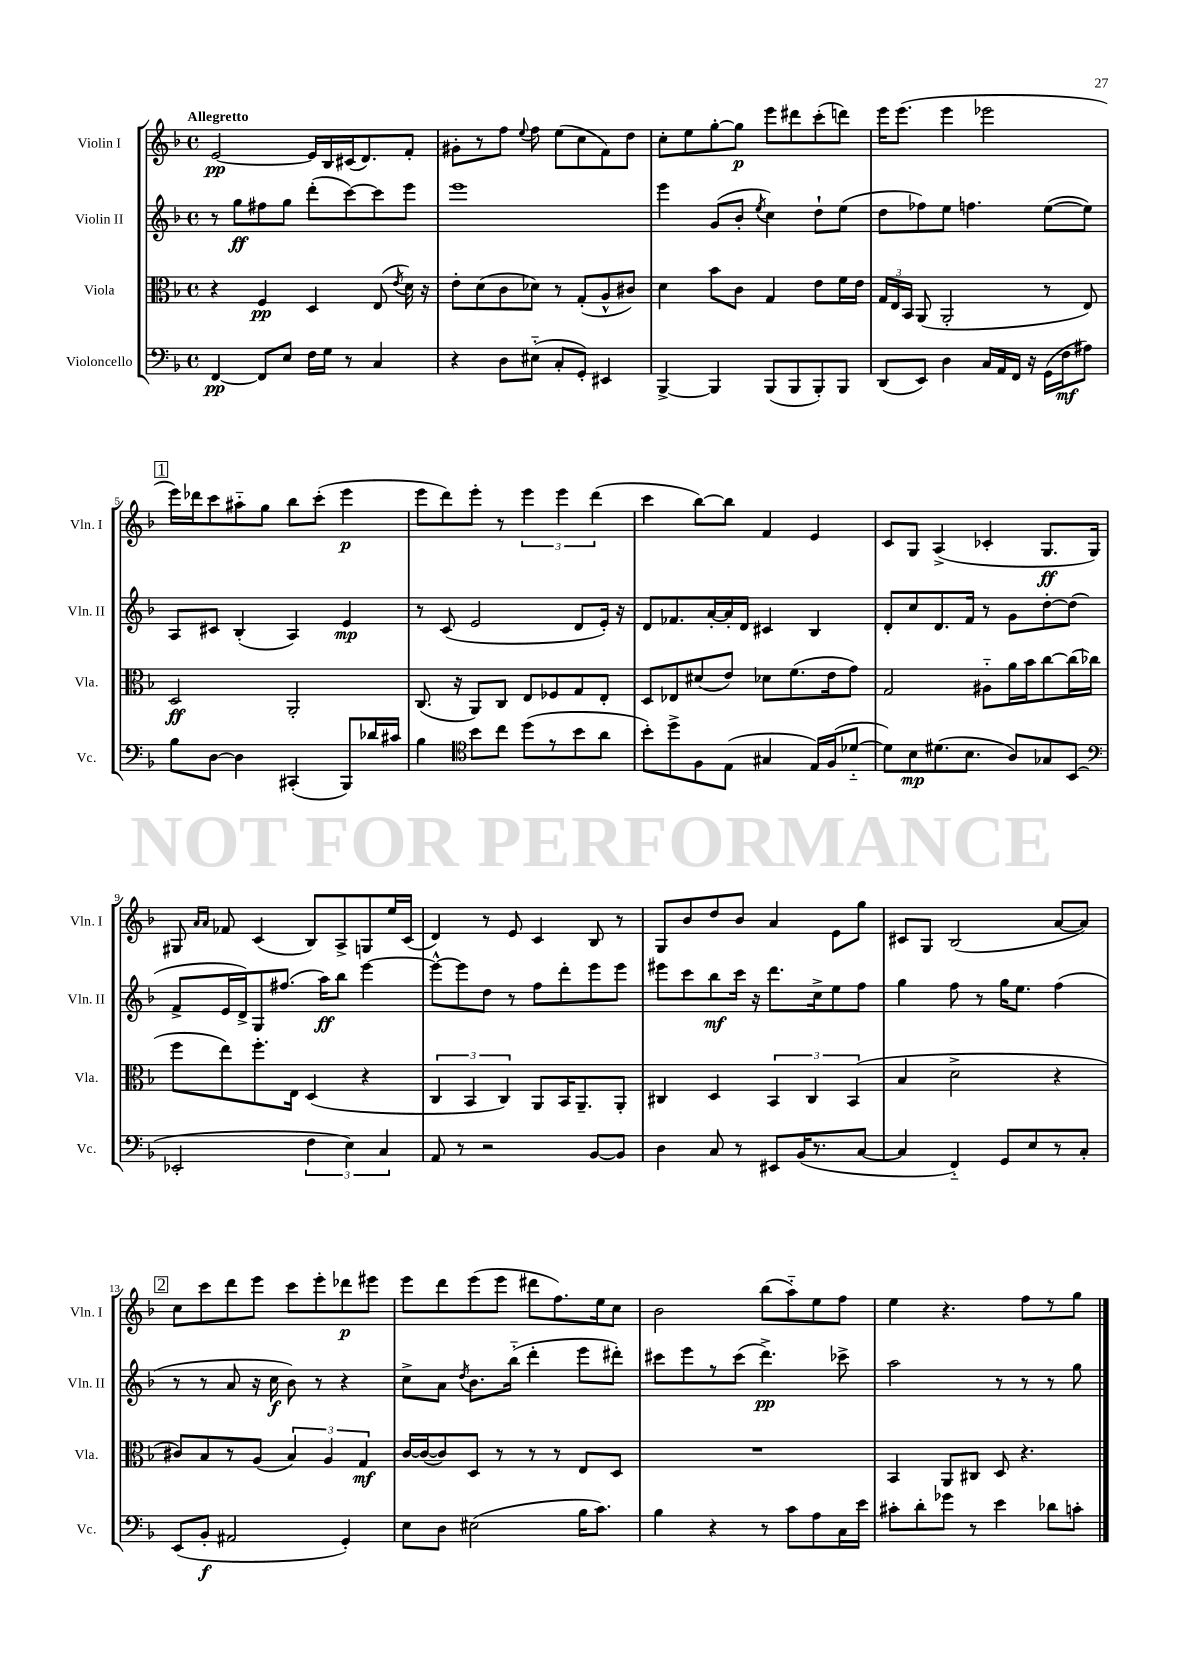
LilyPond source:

<<
\new StaffGroup <<
\new Staff = "s0" \with { instrumentName = "Violin I" shortInstrumentName = "Vln. I" } {
    \clef treble \key f \major \defaultTimeSignature \time 4/4 \tempo "Allegretto"
    \autoBeamOff e'2~\pp e'16[ bes16 cis'16( d'8.) f'8]-. |
    gis'8[-. r8 f''8] \appoggiatura { e''8 } f''8 e''8[( c''8 f'8) d''8] |
    c''8[-. e''8 g''8~-. g''8]\p e'''8[ dis'''8 c'''8-.( d'''8]) |
    e'''16[ e'''8.]( e'''4 ees'''2 |
    \mark \markup { \box "1" } e'''16[) des'''16 c'''8 ais''8-_ g''8] bes''8[ c'''8]-.( e'''4\p |
    e'''8[ d'''8) e'''8]-. r8 \tuplet 3/2 { e'''4 e'''4 d'''4( } |
    c'''4 bes''8[~) bes''8] f'4 e'4 |
    c'8[ g8] a4->( ces'4-. g8.[\ff g16]) |
    gis8 \grace { a'16[ a'16] } fes'8 c'4( bes8[) a8-> g8 e''16 c'16]( |
    d'4) r8 e'8 c'4 bes8 r8 |
    g8[ bes'8 d''8 bes'8] a'4 e'8[ g''8] |
    cis'8[ g8] bes2( a'8[~ a'8]) |
    \mark \markup { \box "2" } c''8[ c'''8 d'''8 e'''8] c'''8[ e'''8-. des'''8\p eis'''8] |
    e'''8[ d'''8 e'''8( e'''8] dis'''8[ f''8.) e''16 c''8] |
    bes'2 bes''8[( a''8-_) e''8 f''8] |
    e''4 r4. f''8[ r8 g''8] \bar "|." |
}
\new Staff = "s1" \with { instrumentName = "Violin II" shortInstrumentName = "Vln. II" } {
    \clef treble \key f \major \defaultTimeSignature \time 4/4
    \autoBeamOff r8 g''8[\ff fis''8 g''8] d'''8[-.( c'''8~) c'''8 e'''8] |
    e'''1 |
    e'''4 g'8[( bes'8]-. \acciaccatura { e''8 } c''4) d''8[-! e''8]( |
    d''8[ fes''8) e''8] f''4. e''8[~( e''8]) |
    \mark \markup { \box "1" } a8[ cis'8] bes4-.( a4) e'4\mp |
    r8 c'8( e'2 d'8[ e'16]-.) r16 |
    d'8[ fes'8. a'16~-. a'16-. d'16] cis'4 bes4 |
    d'8[-. c''8 d'8. f'16] r8 g'8[ d''8~-. d''8]( |
    f'8[-> e'16 d'16->) g8 fis''8.]( a''16[\ff) bes''8] e'''4~ |
    e'''8[~-^ e'''8 d''8] r8 f''8[ d'''8-. e'''8 e'''8] |
    eis'''8[ c'''8 bes''8\mf c'''16] r16 d'''8.[ c''16-> e''8 f''8] |
    g''4 f''8 r8 g''16[ e''8.] f''4( |
    \mark \markup { \box "2" } r8 r8 a'8 r16 c''16\f bes'8) r8 r4 |
    c''8[-> a'8] \acciaccatura { d''8 } bes'8.[ bes''16]-_( d'''4-. e'''8[ dis'''8]-.) |
    cis'''8[ e'''8 r8 cis'''8]( d'''4.->\pp) ces'''8-> |
    a''2 r8 r8 r8 g''8 \bar "|." |
}
\new Staff = "s2" \with { instrumentName = "Viola" shortInstrumentName = "Vla." } {
    \clef alto \key f \major \defaultTimeSignature \time 4/4
    \autoBeamOff r4 f4\pp d4 e8( \acciaccatura { e'8 } d'16) r16 |
    e'8[-. d'8( c'8 des'8]) r8 g8[-.( a8-^ cis'8]) |
    d'4 bes'8[ c'8] g4 e'8[ f'16 e'16] |
    \tuplet 3/2 { g16[ e16 bes,16] } a,8( a,2-. r8 e8) |
    \mark \markup { \box "1" } d2\ff a,2-. |
    c8.( r16 a,8[) c8] e8[ fes8 g8 e8]-. |
    d8[ ees8 dis'8( e'8]) des'8[ f'8.( e'16 g'8]) |
    g2 ais8[-_ a'16 bes'16 c''8~ c''16( ces''16] |
    f''8[ e''8) f''8.-. e16] d4( r4 |
    \tuplet 3/2 { c4 bes,4 c4) } a,8[ bes,16 a,8.-- a,8]-. |
    cis4 d4 \tuplet 3/2 { bes,4 cis4 bes,4( } |
    bes4 d'2-> r4 |
    \mark \markup { \box "2" } cis'8[) bes8 r8 a8]( \tuplet 3/2 { bes4) a4 g4\mf } |
    c'16[~ c'16~( c'8) d8] r8 r8 r8 e8[ d8] |
    R1 |
    bes,4 a,8[ cis8] d8 r4. \bar "|." |
}
\new Staff = "s3" \with { instrumentName = "Violoncello" shortInstrumentName = "Vc." } {
    \clef bass \key f \major \defaultTimeSignature \time 4/4
    \autoBeamOff f,4~\pp f,8[ e8] f16[ g16] r8 c4 |
    r4 d8[ eis8]-_( c8[-. g,8]-.) eis,4 |
    bes,,4~-> bes,,4 bes,,8[( bes,,8 bes,,8-.) bes,,8] |
    d,8[( e,8]) d4 c16[ a,16 f,16] r16 g,16[( f16\mf ais8]) |
    \mark \markup { \box "1" } bes8[ d8]~ d4 cis,4-.( bes,,8[) des'16 cis'16] |
    bes4 \clef tenor bes'8[ c''8] d''8[( r8 bes'8 a'8] |
    bes'8[-.) d''8-> f8 e8]( gis4 e16[) f16( des'8]~-_ |
    des'8[) bes8\mp dis'8.( bes8.] a8[) ges8 bes,8]( |
    \clef bass ees,2-. \tuplet 3/2 { f4 e4) c4 } |
    a,8 r8 r2 bes,8[~ bes,8] |
    d4 c8 r8 eis,8[ bes,16( r8. c8]~ |
    c4 f,4-_) g,8[ e8 r8 c8]-. |
    \mark \markup { \box "2" } e,8[( bes,8]-.\f ais,2 g,4-.) |
    e8[ d8] eis2( bes16[ c'8.]) |
    bes4 r4 r8 c'8[ a8 c16 e'16] |
    cis'8[-. d'8-. ges'8] r8 e'4 des'8[ c'8]-. \bar "|." |
}
>>
>>
